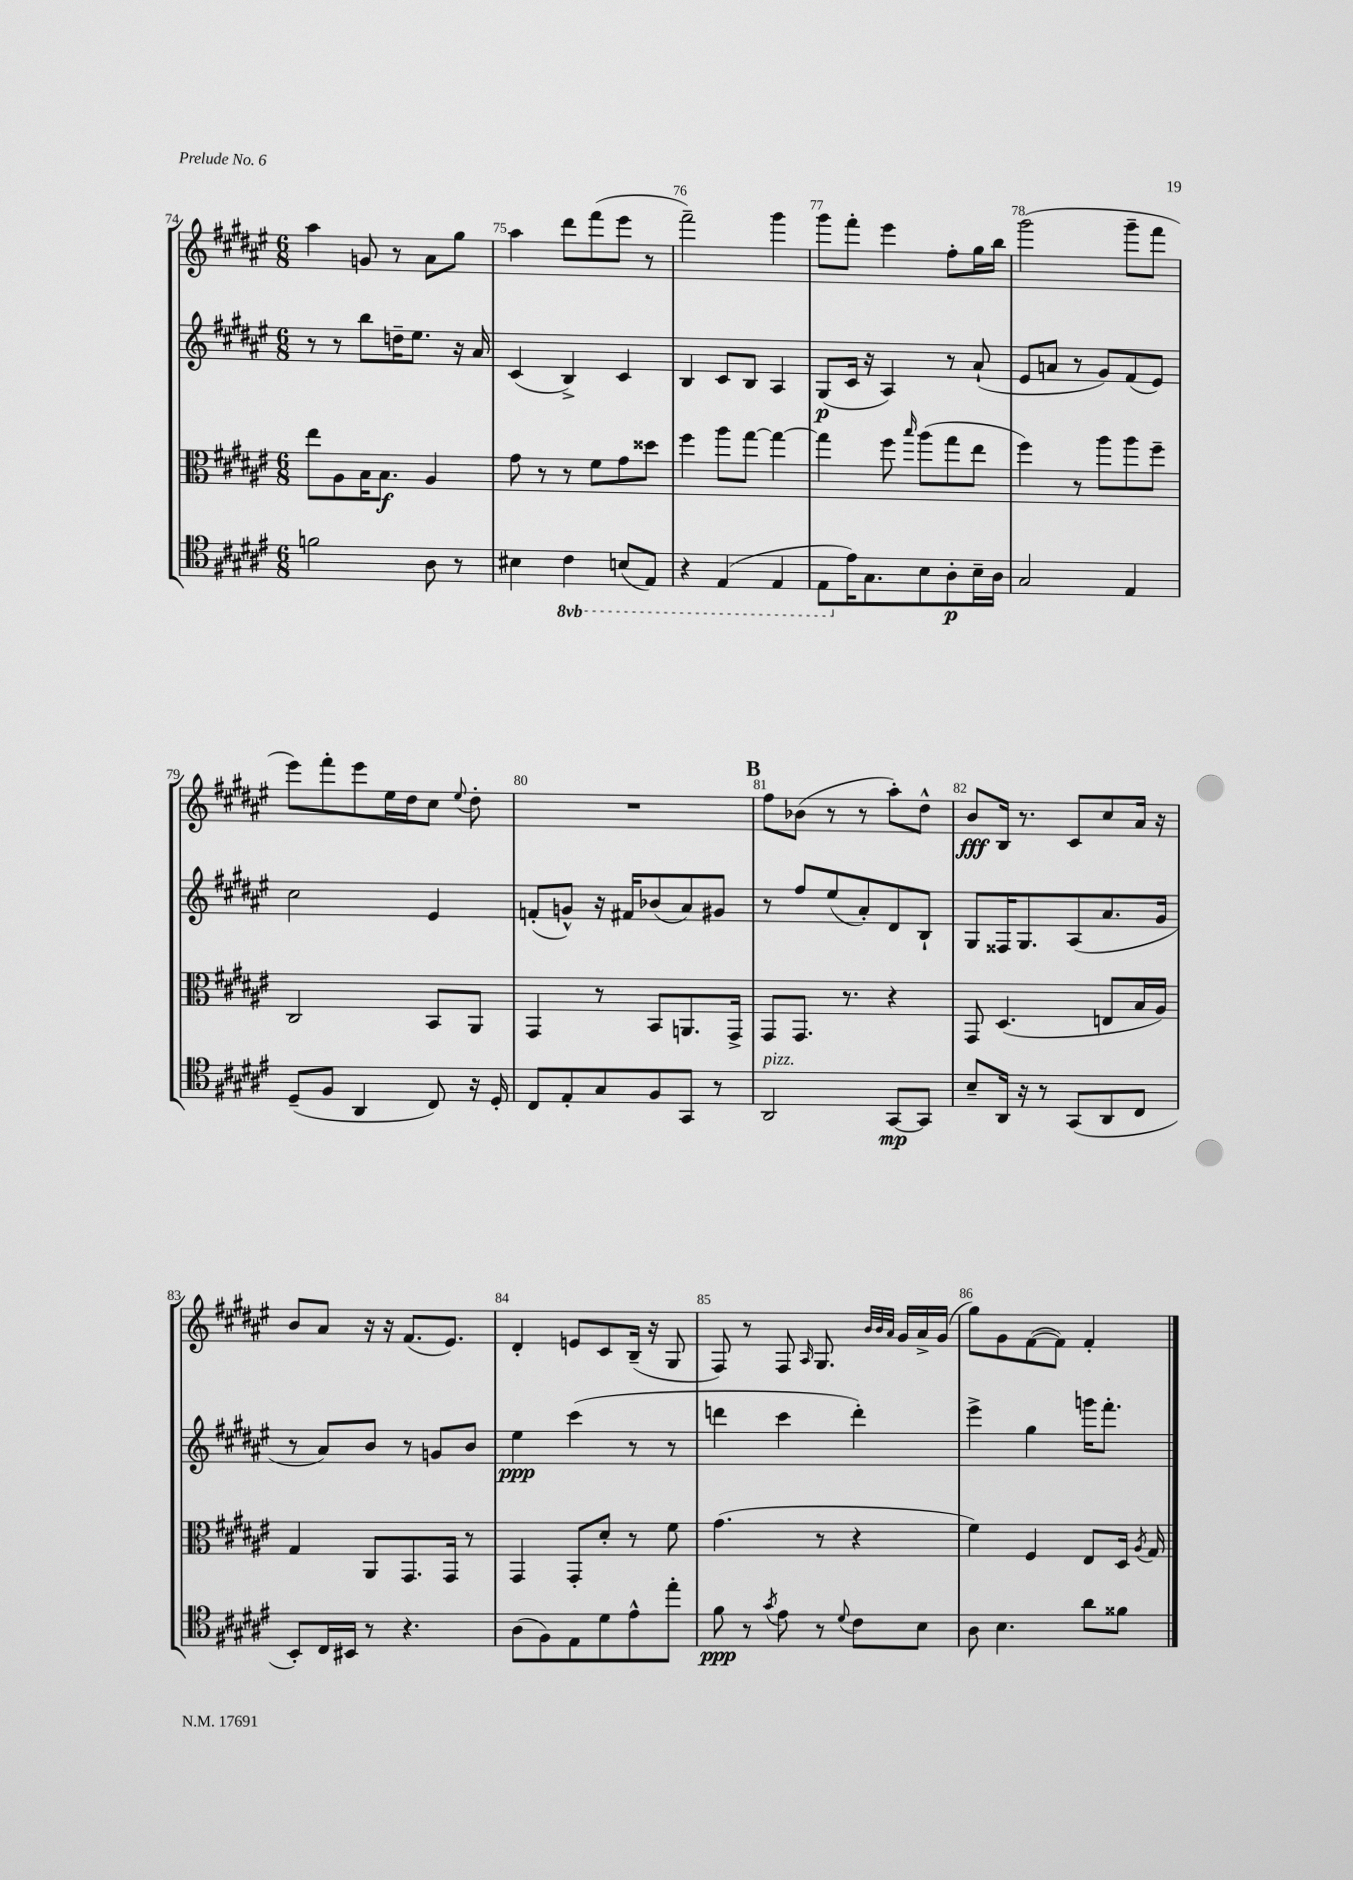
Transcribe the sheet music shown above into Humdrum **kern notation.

**kern	**kern	**kern	**kern
*staff4	*staff3	*staff2	*staff1
*clefC4	*clefC3	*clefG2	*clefG2
*k[f#c#g#d#a#e#]	*k[f#c#g#d#a#e#]	*k[f#c#g#d#a#e#]	*k[f#c#g#d#a#e#]
*M6/8	*M6/8	*M6/8	*M6/8
2f	8ee#	8r	4aa#
.	8A#	8r	.
.	16B	8bb	8g
.	8.B	.	.
.	.	16dd~	8r
.	.	8.ee#	.
8A#	4A#	.	8a#
8r	.	16r	8gg#
.	.	16a#	.
=	=	=	=
4B#	8g#	(4c#	4aa#
.	8r	.	.
4C#	8r	4B^)	8ddd#
.	8f#	.	(8fff#
(8BB	8g#	4c#	8eee#
8EE#)	8dd##	.	8r
=	=	=	=
4r	4ff#	4B	2fff#~)
(4EE#	8aa#	8c#	.
.	[8gg#	8B	.
4EE#	4gg#_	4A#	4ggg#
=	=	=	=
8EE#	4gg#]	(8G#	8ggg#
16e#)	.	16c#	8fff#'
8.G#	.	16r	.
.	8ff#	4A#)	4eee#
.	16qqbb	.	.
8B	(8aa#	.	.
8A#'	8gg#	8r	8ff#'
16B~	8ee#	(8a#`	16gg#
16A#	.	.	16bb
=	=	=	=
2G#	4ff#)	8e#	(2ggg#
.	.	8a	.
.	8r	8r	.
.	8aa#	8g#)	.
4E#	8aa#	(8f#	8ggg#~
.	8ff#~	8e#)	8fff#
=	=	=	=
(8D#~	2C#	2cc#	8eee#)
8F#	.	.	8fff#'
4AA#	.	.	8eee#
.	.	.	16ee#
.	.	.	16dd#
8C#)	8BB	4e#	8cc#
.	.	.	8qqee#
16r	8AA#	.	8dd#'
16D#'	.	.	.
=	=	=	=
8C#	4GG#	(8f'	2.r
8E#'	.	8g^^)	.
8G#	8r	16r	.
.	.	16f#	.
8F#	8BB	(8b-	.
8GG#	8.AA	8a#)	.
8r	.	8g#	.
.	16GG#^	.	.
=	=	=	=
2AA#	8GG#	8r	8ff#
.	8.GG#	8ff#	(8b-
.	.	(8ee#	8r
.	8.r	.	.
.	.	8a#')	8r
[8GG#	4r	8d#	8aa#')
8GG#]	.	8B`	8dd#^^
=	=	=	=
8B~	8GG#	8G#	8b
16AA#	(4.D#	16F##	16B
16r	.	8.G#	8.r
8r	.	.	.
(8GG#	.	(8A#	8c#
8AA#	8E	8.a#	8cc#
8C#	16B	.	16a#
.	16A#)	16g#	16r
=	=	=	=
8BB')	4G#	8r	8b
16C#	.	8a#)	8a#
16BB#	.	.	.
8r	8AA#	8b	16r
.	.	.	16r
4.r	8.GG#	8r	(8.f#
.	.	8g	.
.	16GG#	.	8.e#)
.	8r	8b	.
=	=	=	=
(8A#	4GG#	4ee#	4d#'
8F#)	.	.	.
8E#	8GG#'	(4ccc#	8e
8d#	8d#'	.	8c#
8e#^^	8r	8r	(16B~
.	.	.	16r
8ee#'	8f#	8r	8G#
=	=	=	=
8f#	(4.g#	4ddd	8F#)
8r	.	.	8r
8qg#	.	.	.
8e#	.	4ccc#	8F#
.	.	.	16qqA#
8r	8r	.	8.G#
8qqd#	.	.	.
8c#	4r	4ddd')	.
.	.	.	32qqb
.	.	.	32qqb
.	.	.	32qqa#
.	.	.	16g#
8B	.	.	16a#^
.	.	.	(16g#
=	=	=	=
8A#	4f#)	4eee#^	8gg#)
4.B	.	.	8g#
.	4F#	4gg#	([8f#
.	.	.	8f#])
8a#	8E#	16ggg	4f#'
.	.	8.fff#'	.
8f##	16D#	.	.
.	8qA#	.	.
.	16G#	.	.
==	==	==	==
*-	*-	*-	*-
